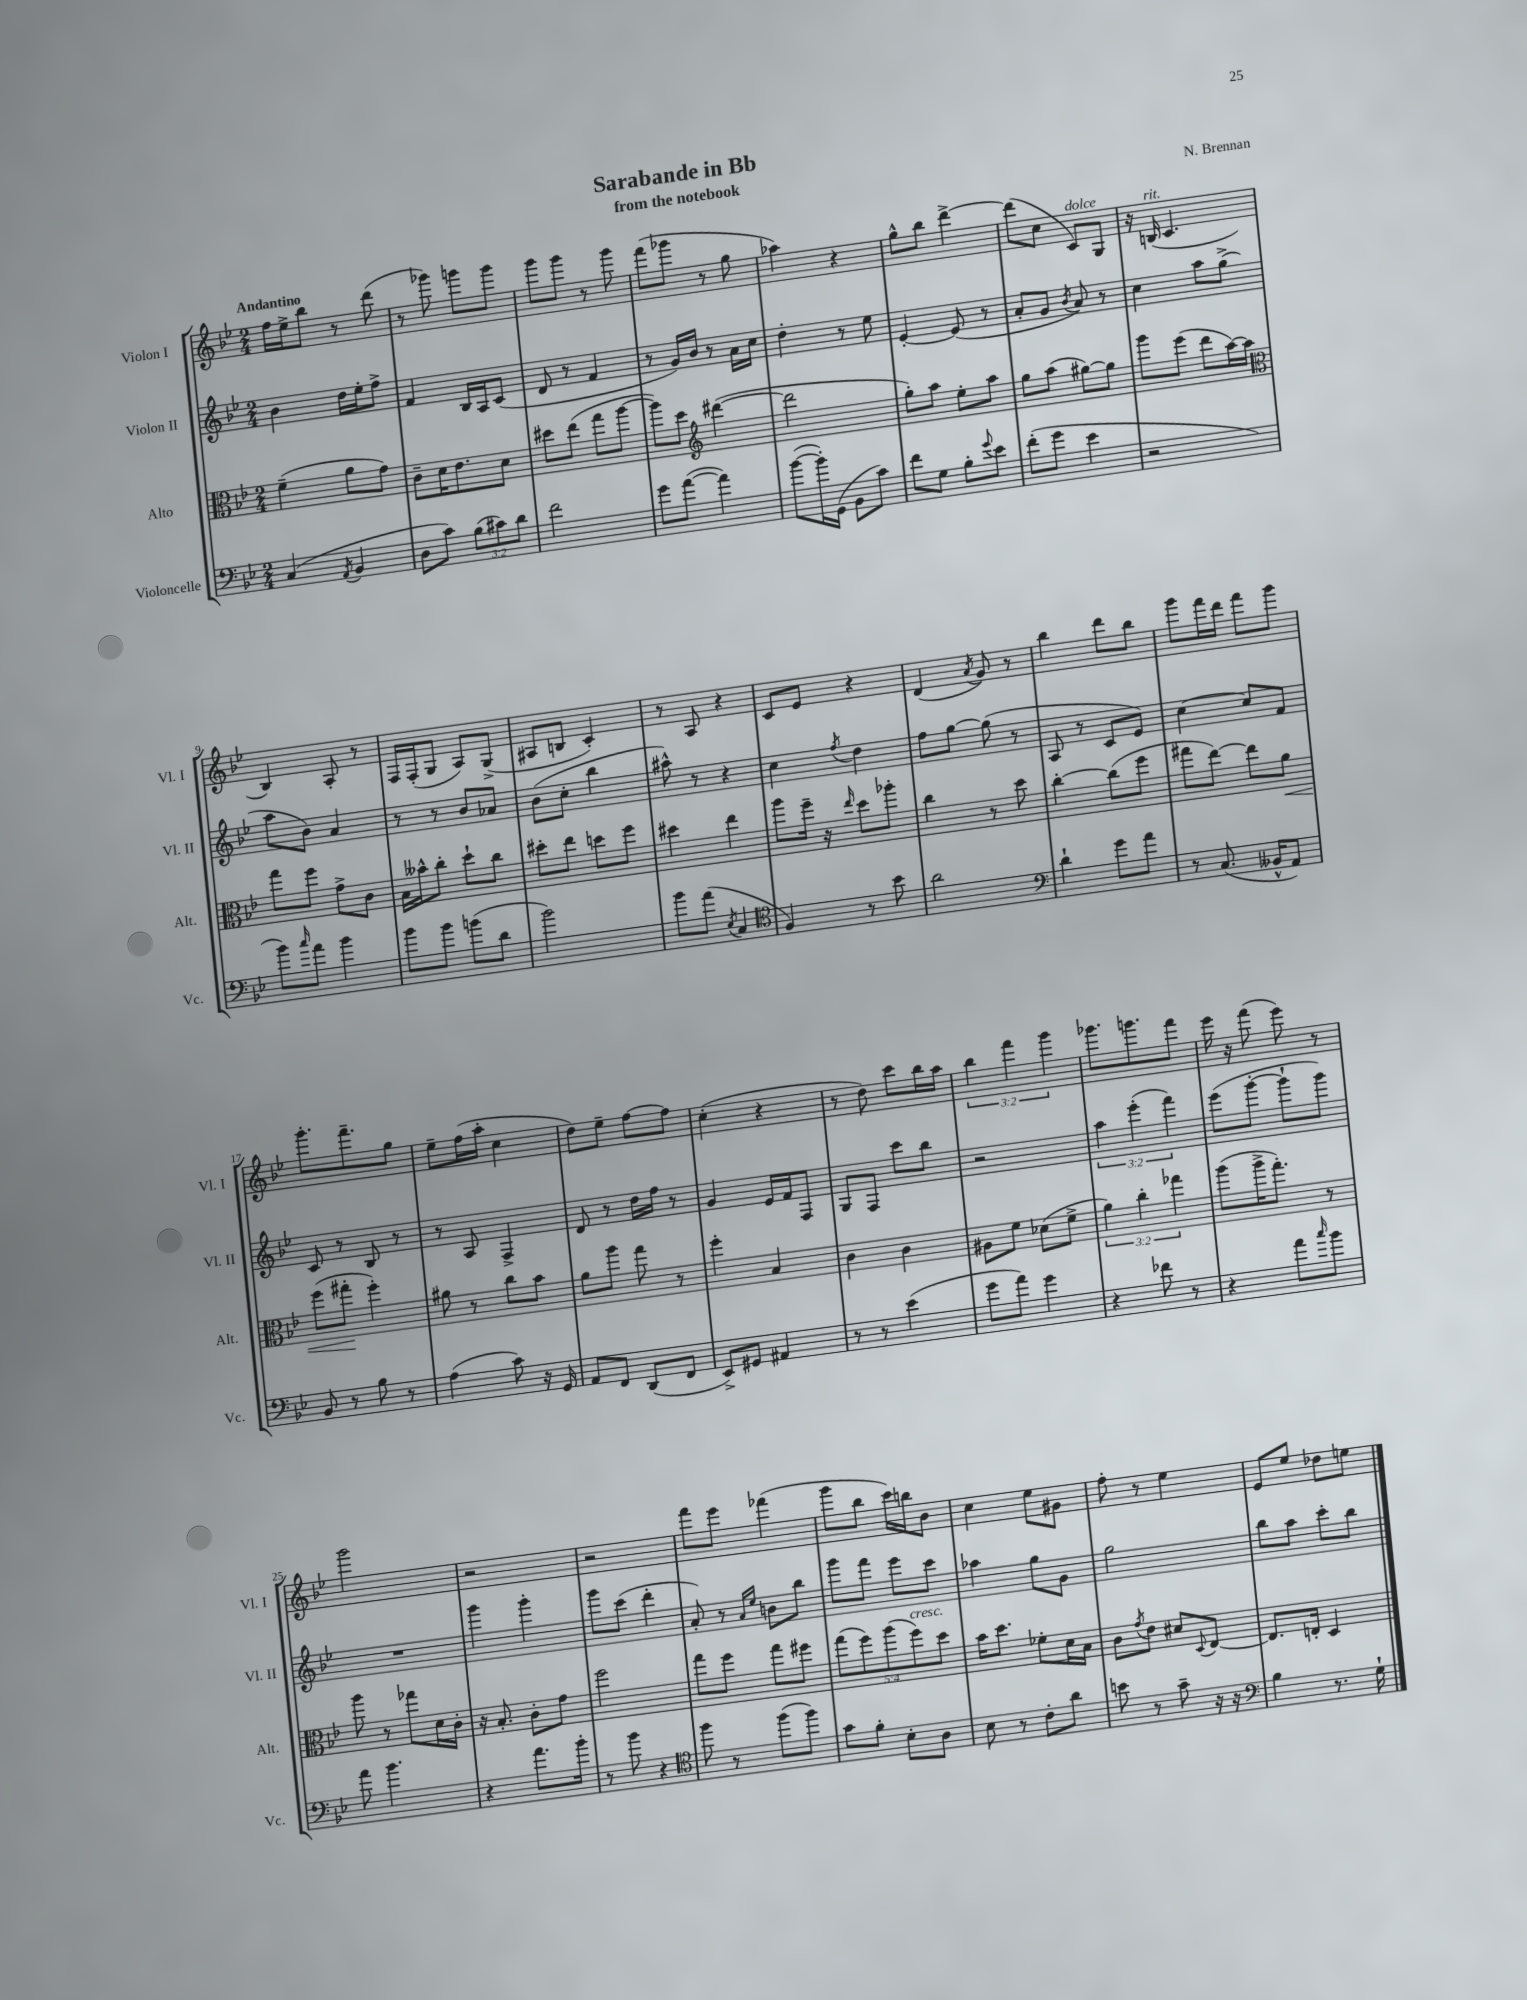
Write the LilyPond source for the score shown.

\header { title = "Sarabande in Bb" composer = "N. Brennan" subtitle = "from the notebook" }
<<
\new StaffGroup <<
\new Staff = "s0" \with { instrumentName = "Violon I" shortInstrumentName = "Vl. I" } {
    \clef treble \key bes \major \numericTimeSignature \time 2/4 \override Staff.TupletNumber.text = #tuplet-number::calc-fraction-text \tempo "Andantino"
    f''16 ees''16-> bes''8 r8 d'''8( |
    r8 ges'''8) g'''8 g'''8 |
    g'''8 g'''8 r8 g'''8 |
    f'''8( ges'''8 r8 g''8 |
    aes''4) r4 |
    g''8-^ bes''8 d'''4~-> |
    d'''8( c''8 c'8^\markup { \italic "dolce" }) g8 |
    r16 b16^\markup { \italic "rit." }( c'4. |
    bes4) a8-. r8 |
    f16 f16-.( g8 a8) g8->( |
    ais8 b8 c'4-.) |
    r8 a8 r4 |
    c'8 ees'8 r4 |
    d'4( \acciaccatura { a'8 } g'8) r8 |
    bes''4 d'''8 bes''8 |
    g'''8 f'''16 d'''16 f'''8 g'''8 |
    g'''8.-. f'''8.-- g''8 |
    ees''8-- f''16( a''16-. c''4 |
    d''8) ees''8-- f''8~ f''8 |
    c''4-.( r4 |
    r8 d''8) c'''8 bes''16 a''16 |
    \tuplet 3/2 { bes''4 f'''4 g'''4 } |
    ges'''8. g'''8. f'''8 |
    ees'''16 r16 f'''8( ees'''8) r8 |
    g'''2 |
    r2 |
    r2 |
    f'''8 ees'''8 fes'''4( |
    g'''8 bes''8 c'''16) b''16 bes'8 |
    c''4 ees''8 gis'8 |
    f''8-. r8 ees''4 |
    ees'8 ees''8 des''8 e''8 \bar "|." |
}
\new Staff = "s1" \with { instrumentName = "Violon II" shortInstrumentName = "Vl. II" } {
    \clef treble \key bes \major \numericTimeSignature \time 2/4 \override Staff.TupletNumber.text = #tuplet-number::calc-fraction-text
    bes'4 d''16 ees''16-. f''8-> |
    f'4 bes16 a16 c'8( |
    d'8 r8 f'4 |
    r8 g'16) bes'16 r8 a'16 c''16 |
    d''4-. r8 ees''8 |
    ees'4~-. ees'8( r8 |
    a'8-. g'8 \acciaccatura { bes'8 } a'8) r8 |
    c''4 a''8 g''8->( |
    a''8 bes'8) a'4 |
    r8 r8 bes'8 aes'8 |
    bes'8( c''8-. bes''4 |
    ais''8-^) r8 r4 |
    c''4 \acciaccatura { f''8 } d''4 |
    f''8 g''8~ g''8( r8 |
    a8 r8 c'8 ees'8) |
    c''4~ c''8 f'8 |
    c'8 r8 bes8 r8 |
    r8 a8 f4-> |
    d'8 r8 d''16 f''16 r8 |
    g'4 ees'16 f'16 f8 |
    g8 f8 c'''8 bes''8 |
    r2 |
    \tuplet 3/2 { a''4 ees'''4-.( f'''4) } |
    ees'''8( g'''8~-. g'''8-! g'''8) |
    R2 |
    g'''4 g'''4-. |
    g'''8 c'''8( d'''4-. |
    a'8-.) r8 \grace { a'16 ees''16 } b'8 bes''8 |
    g'''8 f'''8 ees'''8 c'''8 |
    aes''4 g''8 g'8 |
    g''2 |
    bes''8 a''8 c'''8-. bes''8 \bar "|." |
}
\new Staff = "s2" \with { instrumentName = "Alto" shortInstrumentName = "Alt." } {
    \clef alto \key bes \major \numericTimeSignature \time 2/4 \override Staff.TupletNumber.text = #tuplet-number::calc-fraction-text
    f'4--( a'8 g'8) |
    c'8-- d'16 ees'8. d'8 |
    dis''8 ees''8( g''8 a''8~ |
    a''8) d''8 \clef treble dis'''4~( |
    dis'''2 |
    g''8-.) a''8 ees''8-. a''8 |
    g''8 a''8( gis''8~) gis''8 |
    g'''8 ees'''8( d'''8 a''16~) a''16 |
    \clef alto g''8 f''8 g'8-> c'8 |
    bes16 beses'16-^ c''8-. d''8-! c''8 |
    dis''8-. ees''8 d''8 f''8 |
    dis''4 ees''4 |
    a''8 f''16-- r16 \grace { ees''16 } d''8 aes''8-. |
    c''4 r8 d''8 |
    c''4~-. c''8( f''8 |
    gis''8 ees''8~) ees''8 a'8\< |
    f''8( gis''8-.\! f''4-.) |
    ais'8 r8 c''8 bes'8 |
    a'8 a''8 g''8 r8 |
    f''4-. bes4 |
    c'4 c'4 |
    ais8 f'8 des'8( f'8-> |
    \tuplet 3/2 { a'4) c''4-. ges''4 } |
    a''8( a''16-> g''8.-.) r8 |
    a''8 r8 ges''8 d'16 c'16-. |
    r16 bes8.-. c'8-. g'8 |
    f''2 |
    g''8 f''8 g''8 fis''8 |
    \tuplet 5/4 { g''8( f''8) a''8( f''8^\markup { \italic "cresc." }) d''8 } |
    bes'16 d''8. fes'8-. d'16 bes16 |
    c'8 \acciaccatura { g'8 } ees'8 dis'8 \appoggiatura { d8 } ees8~ |
    ees8. e16-. d4 \bar "|." |
}
\new Staff = "s3" \with { instrumentName = "Violoncelle" shortInstrumentName = "Vc." } {
    \clef bass \key bes \major \numericTimeSignature \time 2/4 \override Staff.TupletNumber.text = #tuplet-number::calc-fraction-text
    c4( \acciaccatura { a,8 } bes,4 |
    d8 c'8) \tuplet 3/2 { bes8( cis'8) d'8 } |
    f'2 |
    g'8 a'8~( a'4) |
    bes'8~( bes'16-.) g,16( bes,8 c'8) |
    f'8 g8 bes8-. \appoggiatura { g'8 } ees'8 |
    f'8-.( g'8 ees'4 |
    r2 |
    bes'8) \grace { c''16 } a'8 bes'4 |
    bes'8 bes'8 b'8( d'8 |
    bes'2) |
    bes'8 a'8( \acciaccatura { ees8 } c4 |
    \clef tenor f4) r8 bes'8 |
    a'2 |
    \clef bass d'4-! g'8 a'8 |
    r8 c8.( beses,16-^ a,8) |
    bes,8 r8 bes8 r8 |
    a4( c'8) r16 g,16 |
    a,8 f,8 d,8( f,8 |
    ees,8->) gis,8 ais,4 |
    r8 r8 ees'4( |
    g'8 a'8) g'4 |
    r4 fes'8 r8 |
    r4 a'8 \grace { c''16 } bes'8 |
    a'8 bes'4. |
    r4 a'8. bes'16-. |
    r8 bes'8 r4 |
    \clef tenor f''8 r8 f''8( f''8) |
    g'8 f'8-. bes8-. a8 |
    bes8 r8 c'8-. a'8 |
    b'8 r8 g'8-- r16 r16 |
    \clef bass bes4 r8. g16-! \bar "|." |
}
>>
>>
